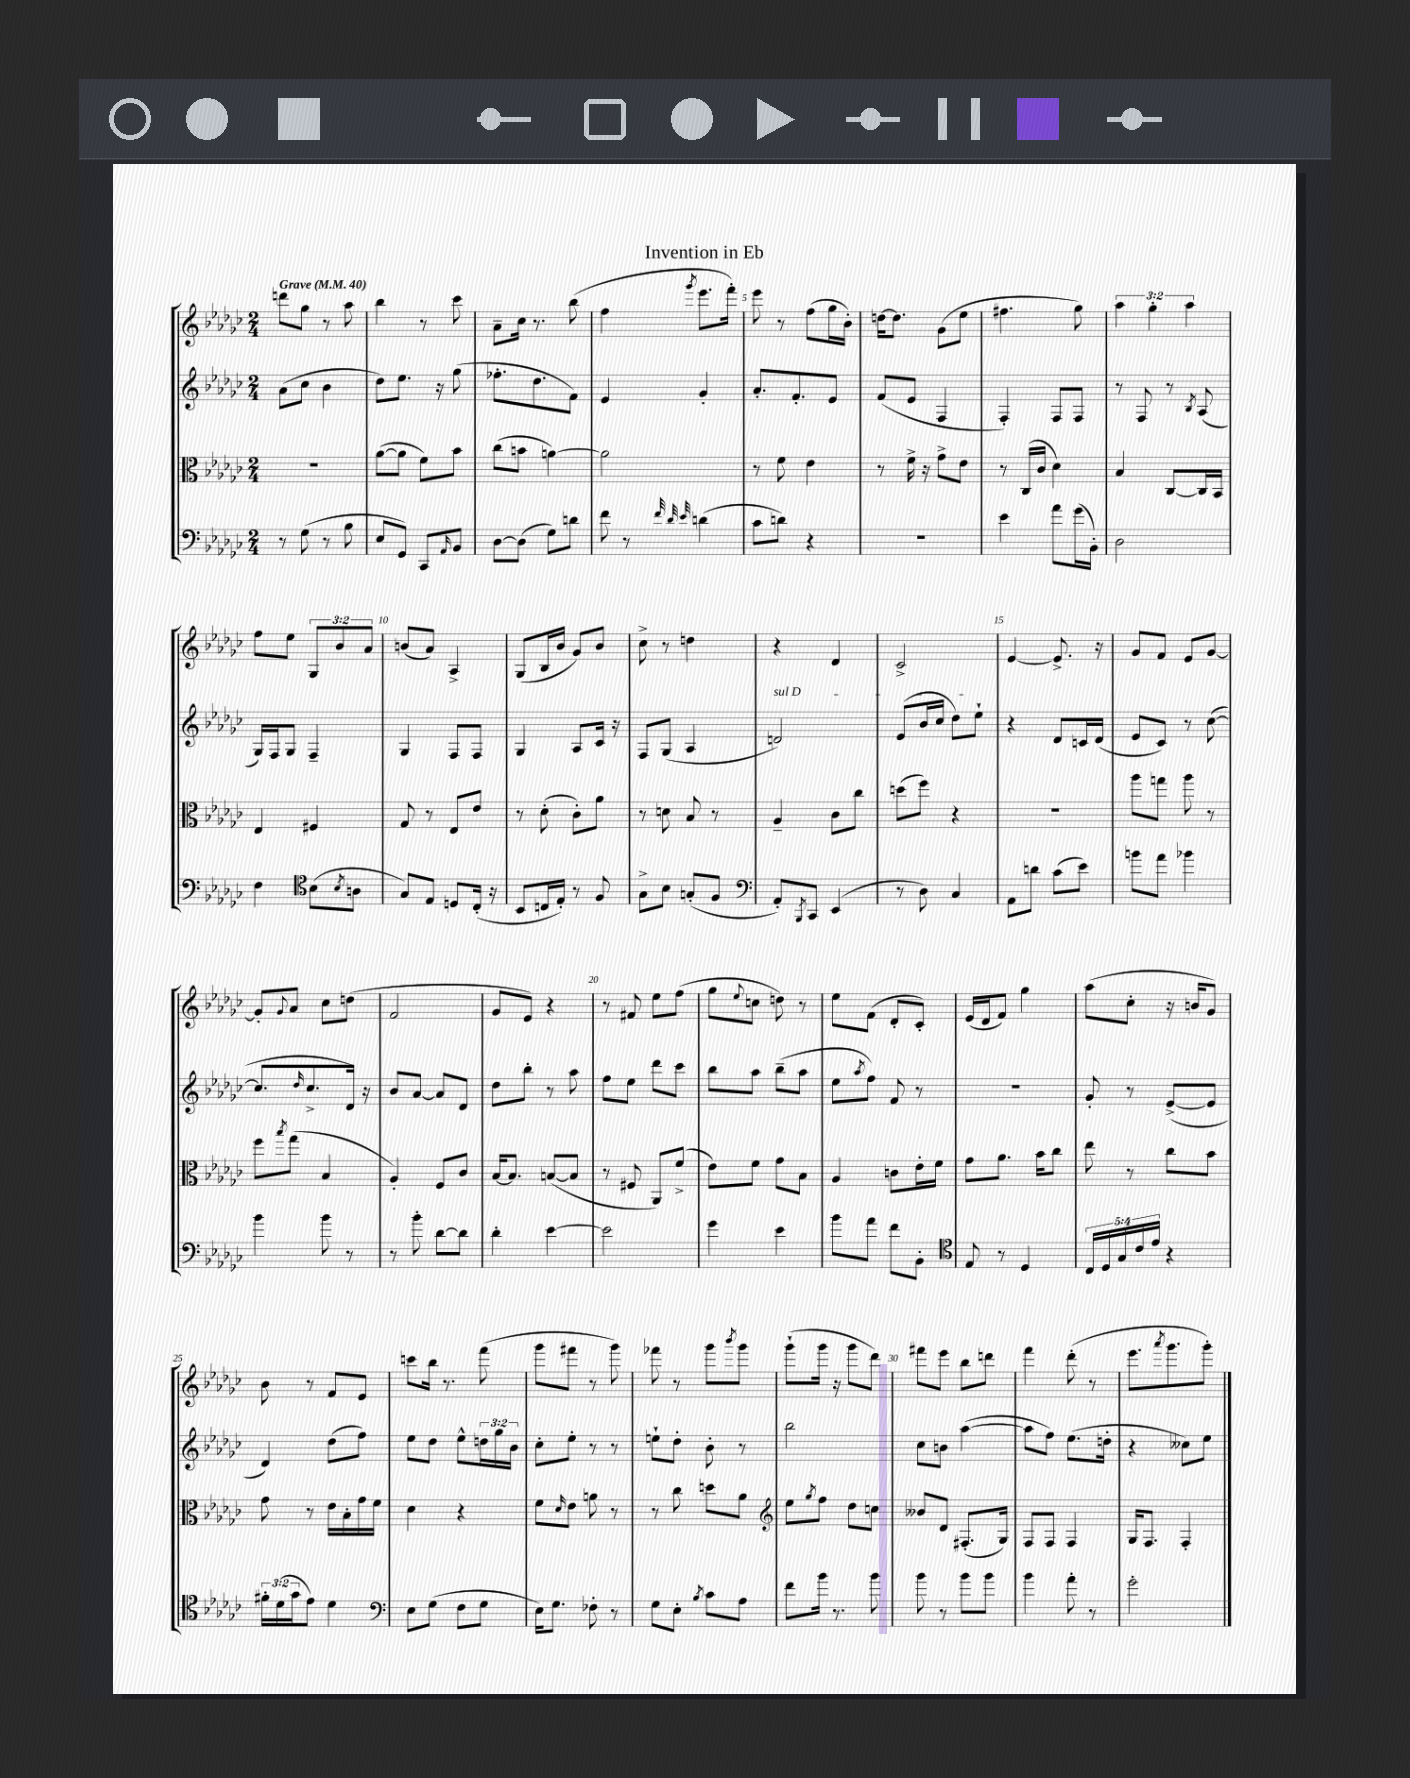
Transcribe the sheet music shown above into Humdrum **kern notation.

**kern	**kern	**kern	**kern
*part4	*part3	*part2	*part1
*staff4	*staff3	*staff2	*staff1
*clefF4	*clefC3	*clefG2	*clefG2
*k[b-e-a-d-g-c-]	*k[b-e-a-d-g-c-]	*k[b-e-a-d-g-c-]	*k[b-e-a-d-g-c-]
*M2/4	*M2/4	*M2/4	*M2/4
*MM40	*MM40	*MM40	*MM40
=1	=1	=1	=1
!	!	!	!LO:TX:a:B:t=Grave
8r	2r	(8a-\L	8dddn\L
(8G-\	.	8cc-\J	8gg-\J
8r	.	4b-\	8r
8B-\	.	.	8aa-\
=2	=2	=2	=2
8E-/L	([8a-\L	8dd-\L)	4bb-\
8GG-/J)	8a-\J]	8.ee-\J	.
8CC-/L	8f\L)	.	8r
.	.	16r	.
16qqAA-/	.	.	.
8BB-/J	8b-\J	(8gg-\	8ccc-\
=3	=3	=3	=3
[8D-\L	(8cc-\L	8.ff-X'\L	8a-~\L
(8D-\J]	8bn\J	.	16cc-\Jk
.	.	8.dd-\	8.r
8G-\L)	[4an\)	.	.
8dn\J	.	8f\J)	(8bb-\
=4	=4	=4	=4
8f\	2a\]	4e-/	4ff\
8r	.	.	.
32qqf/	.	.	.
32qqd-/	.	.	.
32qqe-/	.	.	8qggg-/
(4dn\	.	4g-'/	8.eee-\L
.	.	.	16fff'\Jk)
=5	=5	=5	=5
8c-\L	8r	8.a-'/L	8eee-\
8dn\J)	8f\	.	8r
.	.	8.f'/	.
4r	4e-\	.	(8ff\L
.	.	8e-/J	16gg-\L
.	.	.	16b-'\JJ)
=6	=6	=6	=6
2r	8r	(8f/L	[16ddn\KL
.	.	.	8.dd\J]
.	16f^\	8e-/J	.
.	16r	.	.
.	8g-^\L	4F/	(8g-\L
.	8e-\J	.	8ee-\J
=7	=7	=7	=7
4e-\	8r	4F'/)	4.ff#X\
.	(16C-/LL	.	.
.	16c-/JJ	.	.
8a-\L	4d-\)	8F/L	.
(16g-\L	.	8F/J	8gg-\)
16BB-'\JJ)	.	.	.
=8	=8	=8	=8
2D-\	4B-/	8r	6aa-\
.	.	8F/	.
.	.	.	6gg-'\
.	[8C-/L	8r	.
.	.	.	6aa-\
.	.	8qB-/	.
.	16C-/L]	(8A-/	.
.	16BB-/JJ	.	.
!!LO:LB:g=z
=9	=9	=9	=9
4F\	4E-/	16G-/LL)	8ff\L
.	.	16F/J	.
.	.	8G-/J	8ee-\J
*clefC4	*	*	*
(8B-\L	4F#X/	4F~/	12G-/L
.	.	.	12b-/
8qB-/	.	.	.
8An\J	.	.	.
.	.	.	12a-/J
=10	=10	=10	=10
8G-/L)	8G-/	4G-/	(8bn/L
8E-/J	8r	.	8a-/J)
8Dn/L	8E-/L	8F/L	4A-^/
(16C-'/Jk	8e-/J	8F/J	.
16r	.	.	.
=11	=11	=11	=11
8BB-/L	8r	4G-/	(8G-/L
16Cn/L	(8d-'\	.	16B-/L
16E-'/JJ)	.	.	16b-/JJ
8r	8c-'\L)	8A-/L	8g-/L)
8F/	8a-\J	16c-/Jk	8b-/J
.	.	16r	.
=12	=12	=12	=12
8G-^\L	8r	8F/L	8cc-^\
8B-\J	8dn\	(8G-/J	8r
(8Gn'/L	8B-/	4A-/	4ddn\
8F/J	8r	.	.
=13	=13	=13	=13
*clefF4	*	*	*
!	!	!LO:TX:a:i:t=sul D	!
8AA-'/L)	4A-~/	2dn/)	4r
8qBBB-/	.	.	.
8CC-/J	.	.	.
(4EE-/	8c-\L	.	4d-/
.	8cc-\J	.	.
=14	=14	=14	=14
8r	(8ddn\L	(8e-/L	2c-^/
8D-\)	8ff\J)	16b-/L	.
.	.	16cc-/JJ	.
4C-/	4r	8dd-\L)	.
.	.	8ee-`\J	.
=15	=15	=15	=15
8AA-\L	2r	4r	[4e-/
8dn\J	.	.	.
(8c-\L	.	8d-/L	8.e-^/]
8e-\J)	.	16cn/L	.
.	.	(16d-/JJ	16r
=16	=16	=16	=16
8bn\L	8aa-\L	8e-/L	8g-/L
8a-\J	8ggn\J	8c-/J)	8f/J
4b-X\	8aa-\	8r	8e-/L
.	8r	([8cc-\	[8g-/J
!!LO:LB:g=z
=17	=17	=17	=17
4b-\	8ff\L	8.cc-/L]	8g-'/L]
.	8qbb-/	.	8qqg-/
.	(8gg-\J	.	8a-/J
.	.	16qqdd-/	.
.	.	8.cc-^/	.
8b-\	4B-/	.	8cc-\L
8r	.	16d-/Jk)	(8ddn\J
.	.	16r	.
=18	=18	=18	=18
8r	4A-'/)	8b-/L	2f/
8b-'\	.	[8a-/J	.
[8d-\L	8F/L	8a-/L]	.
8d-\J]	8c-/J	8d-/J	.
=19	=19	=19	=19
4d-'\	[16B-/KL	8dd-\L	8g-/L
.	8.B-/J]	.	.
.	.	8bb-'\J	8e-/J)
[4e-\	([8Bn/L	8r	4r
.	8B/J]	8aa-\	.
=20	=20	=20	=20
2e-\]	8r	8ff\L	8r
.	8F#X/	8ee-\J	8f#X/
.	8AA-/L)	8ddd-\L	8ee-\L
.	(8f^/J	8ccc-\J	(8ff\J
=21	=21	=21	=21
4g-\	8e-\L)	8bb-\L	8gg-\L
.	.	.	8qqee-/
.	8f\J	8aa-\J	8ccn\J
4e-\	8g-\L	(8bb-~\L	8ddn\)
.	8B-\J	8aa-\J	8r
=22	=22	=22	=22
8b-\L	4A-/	8ee-\L	8ee-\L
.	.	8qaa-/	.
8a-\J	.	8ff\J)	(8f\J
8f\L	8cn\L	8f/	8d-'/L
8BB-'\J	16e-'\L	8r	8c-'/J)
.	16f\JJ	.	.
=23	=23	=23	=23
*clefC4	*	*	*
8E-/	8g-\L	2r	(16e-/LL
.	.	.	16d-/J
8r	8.a-\J	.	8f/J)
4D-/	.	.	4gg-\
.	16b-\KL	.	.
.	8cc-\J	.	.
=24	=24	=24	=24
20C-/LL	8ee-\	8g-'/	(8aa-\L
20D-/	.	.	.
20G-/	.	.	.
.	8r	8r	8cc-'\J
20c-/	.	.	.
20e-/JJ	.	.	.
4r	8cc-\L	([8e-^/L	16r
.	.	.	16bn/KL
.	8b-\J	8e-/J]	8g-/J)
!!LO:LB:g=z
=25	=25	=25	=25
24f#X'\LL	8g-\	4d-/)	8b-\
(24d-\	.	.	.
24g-\J	.	.	.
8e-\J)	8r	.	8r
4d-\	16e-\LL	(8dd-\L	8f/L
.	16B-'\	.	.
.	16g-\	8ff\J)	8e-/J
.	16f\JJ	.	.
=26	=26	=26	=26
*clefF4	*	*	*
8E-\L	4d-\	8ee-\L	8cccn\L
(8G-\J	.	8dd-\J	16bb-\Jk
.	.	.	8.r
8F\L	4r	8ee-^^\L	.
8G-\J	.	24ddn\L	(8fff\
.	.	24gg-\	.
.	.	24b-\JJ	.
=27	=27	=27	=27
16E-\KL)	8f\L	8cc-'\L	8ggg-\L
8.G-\J	.	.	.
.	16qqd-/	.	.
.	8e-\J	8ee-'\J	8fff#X\J
8F-X'\	8an\	8r	8r
8r	8r	8r	8ggg-\)
=28	=28	=28	=28
8G-\L	8r	8een`\L	8fff-X\
8E-'\J	8cc-\	8dd-'\J	8r
8qB-/	.	.	.
8c-\L	8ddn\L	8b-'\	8ggg-\L
.	.	.	8qbbb-/
8A-\J	8a-\J	8r	8ggg-\J
=29	=29	=29	=29
*	*clefG2	*	*
8f\L	8ee-\L	2bb-\	(8ggg-`\L
.	8qgg-/	.	.
16b-\Jk	8ff\J	.	16ggg-\Jk
8.r	.	.	16r
.	8dd-\L	.	8ggg-\L
8b-\	8ccn\J	.	8ddd-\J)
=30	=30	=30	=30
8b-\	8b--X/L	8cc-\L	8fff#X\L
8r	8d-/J	8bn\J	8eee-\J
8b-\L	(8.F#X'/L	([4aa-\	8bb-\L
8b-\J	.	.	8dddn\J
.	16G-/Jk)	.	.
=31	=31	=31	=31
4b-\	8F/L	8aa-\L]	4fff\
.	8F/J	8ff\J)	.
8a-'\	4F/	(8.ee-\L	(8ddd-'\
8r	.	.	8r
.	.	16ddn'\Jk	.
=32	=32	=32	=32
2g-'\	16G-/KL	4r	8.eee-\L
.	8.F/J	.	.
.	.	.	8qaaa-/
.	.	.	8.ggg-\
.	4F'/	8cc--X\L)	.
.	.	8ee-\J	8ggg-'\J)
==	==	==	==
*-	*-	*-	*-
